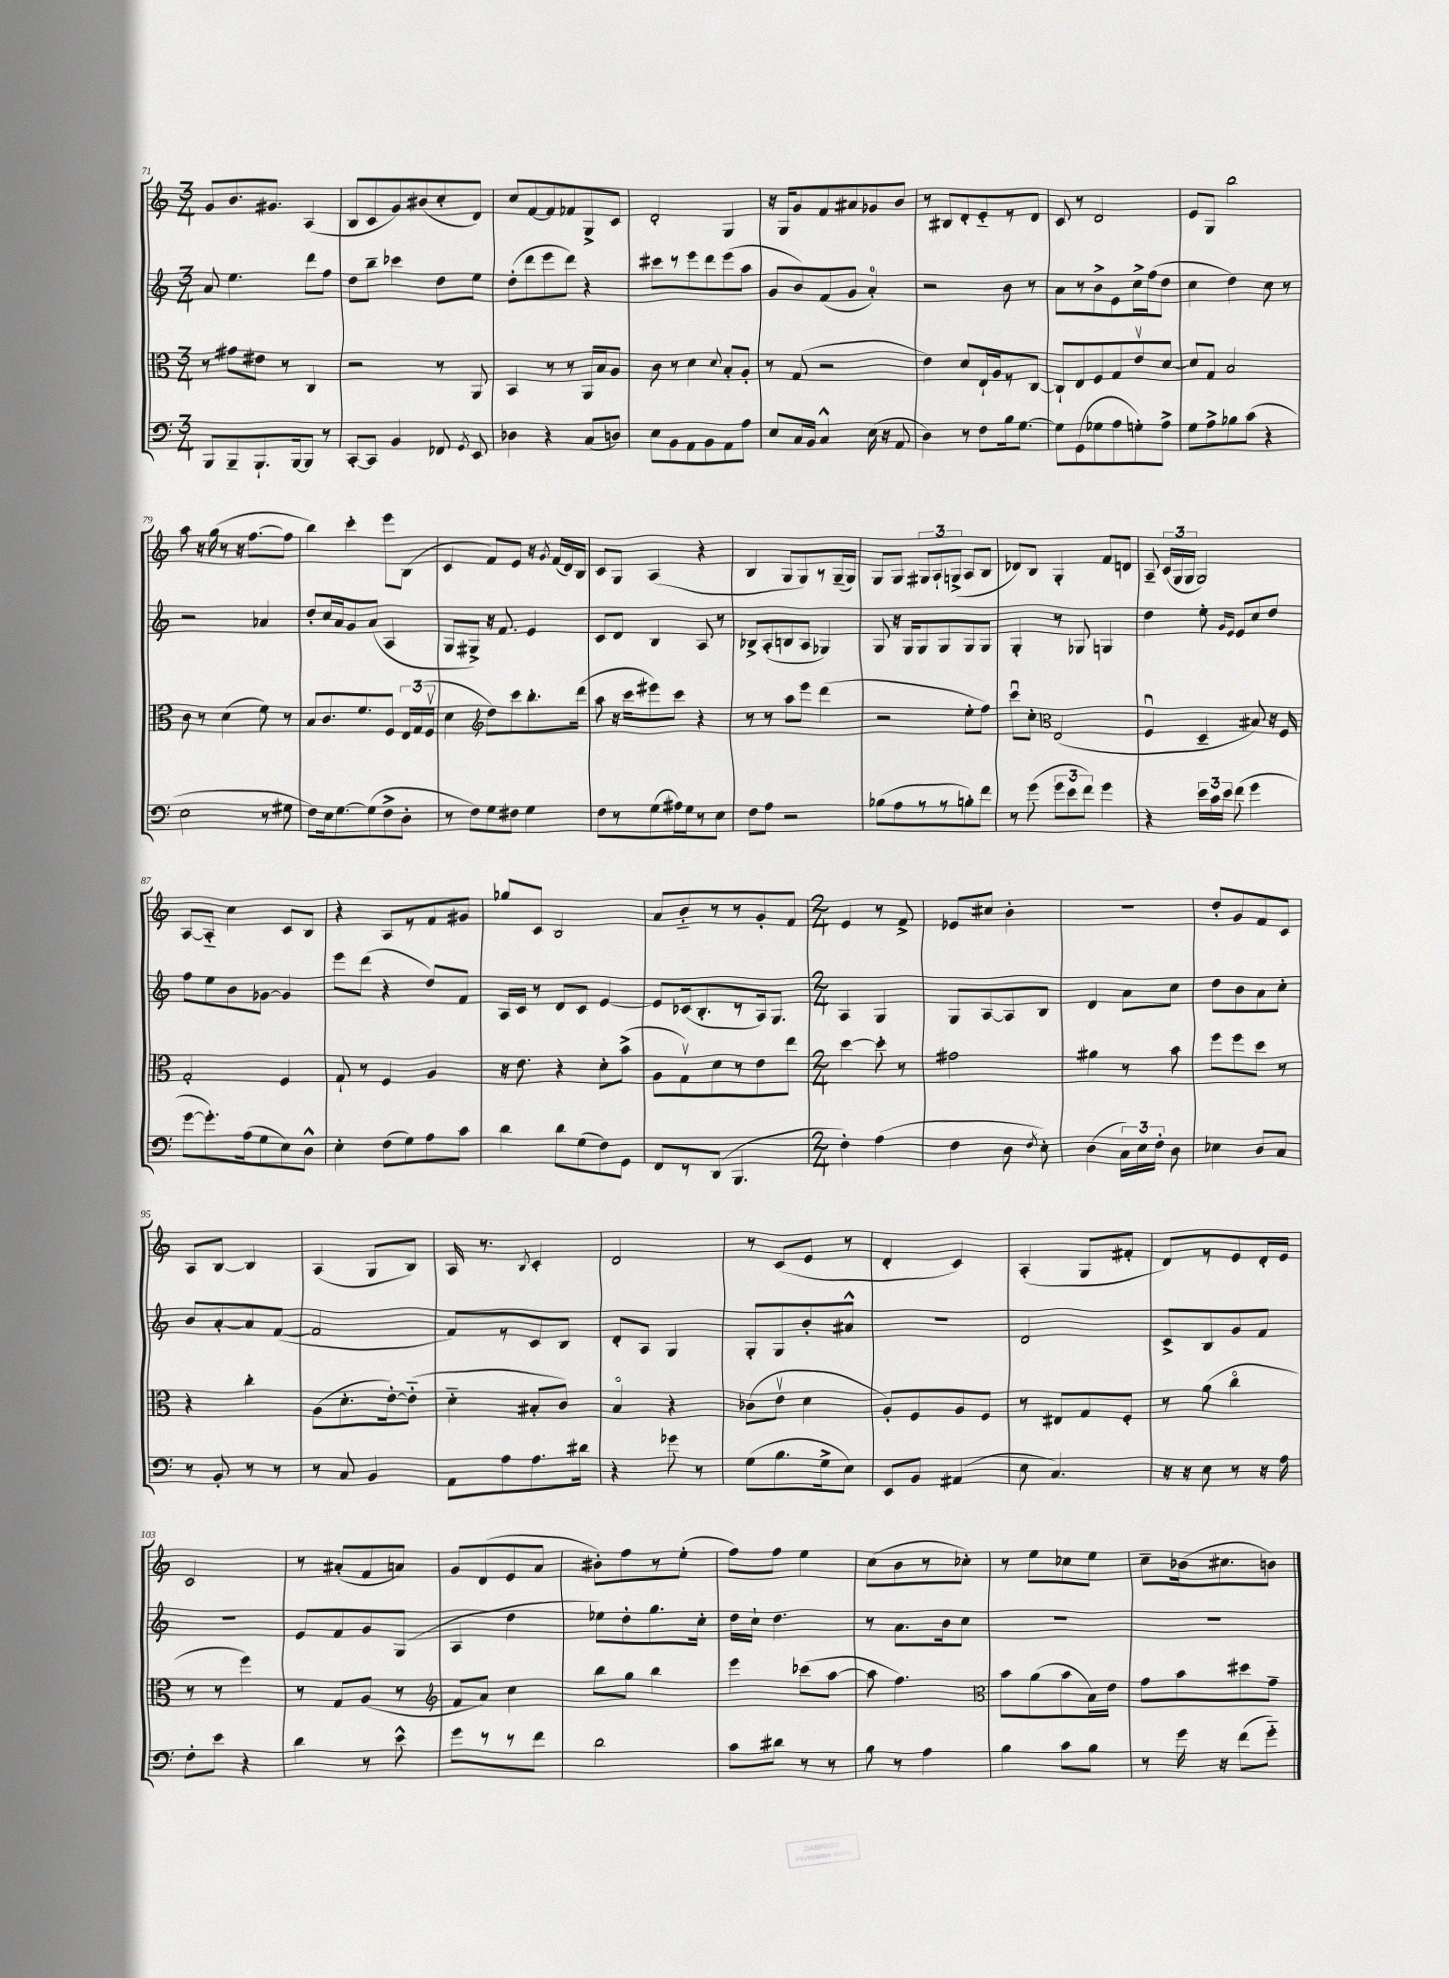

**kern	**kern	**kern	**kern
*staff4	*staff3	*staff2	*staff1
*clefF4	*clefC3	*clefG2	*clefG2
*k[]	*k[]	*k[]	*k[]
*M3/4	*M3/4	*M3/4	*M3/4
8BBB	8r	8a	8g
8BBB~	8g#	4.ee	8.b
8.BBB`	8e#	.	.
.	.	.	8.g#
.	8r	.	.
[16BBB	.	.	.
8BBB]	4C	8ddd	(4A
8r	.	8ff	.
=	=	=	=
[8CC'	2r	8dd	8B
8CC]	.	8bb~	8c
4BB	.	4ccc-	8g)
.	.	.	(8b#
8FF-	8r	8dd	8cc'
8qGG	.	.	.
8EE	8AA	8ee	8d)
=	=	=	=
4D-	4BB	(8dd'	8cc
.	.	8ddd	[8f
4r	8r	8eee	8f]
.	8r	8ddd)	8f-
(8C	16AA	4r	8G^
.	16B	.	.
8D)	8A	.	8c
=	=	=	=
8E	8c	8ccc#	2d'
8BB	8r	8r	.
8AA	4d	8eee	.
8BB	.	8ddd	.
.	8qqd	.	.
8AA	8B'	(8eee	4G
8A	8A'	8aa	.
=	=	=	=
8E	8r	8g	16r
.	.	.	16G
16C	(8G	8b)	8g
16BB	.	.	.
4C^^	2r	(8f	8f
.	.	8g	8a#
(16E	.	4a')	8g-
16r	.	.	.
8AA	.	.	8b
=	=	=	=
4D)	4e)	2r	8r
.	.	.	8B#
8r	8d	.	8d'
8F	16E`	.	8e'~
.	16A	.	.
16B	8r	8b	8r
[8.G	.	.	.
.	[8C	8r	8d
=	=	=	=
8G]	8C`]	8a	8c
(8GG	8E	8r	8r
8G-	8F	8b^	2d
8A	8G	8e	.
8G')	8ev	16cc^	.
.	.	(16ff	.
8A^	[8d	8dd	.
=	=	=	=
8G	8d]	4cc	8e
8A^	8G	.	8G
8B-	2B	4dd)	2bb
(8c	.	.	.
4r	.	8cc	.
.	.	8r	.
=	=	=	=
2E	8c	2r	8aa
.	8r	.	16r
.	.	.	(16gg
.	(4d	.	8r
.	.	.	16r
.	.	.	[8.ff
8r	8f)	4a-	.
8G#	8r	.	8ff]
=	=	=	=
8F)	8B	8dd'	4bb)
16E	8.c	16cc	.
[8.G	.	16a	.
.	.	8g	4ccc'
.	8.f	.	.
(8G]	.	(8a	.
8F^	8F	4A	8eee
8D'	24E	.	(8B
.	(24G	.	.
.	24Fv	.	.
=	=	=	=
8r	4d	8G	4c
8F)	.	8G#^)	.
*	*clefG2	*	*
8G	8dd)	16r	8f)
.	.	8.f	.
8F#	8ccc	.	8e
4G	8.bb'	4e	16r
.	.	.	8qg
.	.	.	(16f
.	.	.	16d)
.	(16ddd	.	16B
=	=	=	=
8F	8aa	8c	8c
8r	16r	8d	8G
.	16ccc	.	.
(8G	8eee#)	4B	(4A
16A#)	8ccc	.	.
16G	.	.	.
8r	4r	8A	4r
8E	.	8r	.
=	=	=	=
8F	8r	8B-^	4B
8A	8r	(8A'	.
2r	8aa	8B	8G
.	8eee	8A	8G)
.	(4ddd	4G-)	8r
.	.	.	(16G~
.	.	.	16G)
=	=	=	=
(8B-	2r	8G	8G
8A	.	16r	8G
.	.	16G	.
8r	.	8G	12G#
.	.	.	12A`
8r	.	8G	.
.	.	.	(12G^
8B')	8ee'	8G	8A
8f	8ff)	8G	8B
=	=	=	=
8r	8cccu	4G'	8d-)
(8g	8cc'	.	8B
*	*clefC3	*	*
12g	(2E	8r	4G'
12e	.	.	.
.	.	8G-	.
12f)	.	.	.
4g	.	4G	8f
.	.	.	8d
=	=	=	=
4r	4Fu	4dd	8A~
.	.	.	(24c
.	.	.	24G
.	.	.	24G
24e	4D~	8ee'	2G)
24c	.	.	.
24e	.	.	.
.	.	16qqg	.
.	.	16qqe	.
(8f	.	8e	.
4g	8B#)	8cc	.
.	16r	8dd	.
.	16F	.	.
=	=	=	=
[8g	2G'	8ff	[8A
8.g'])	.	8ee	8A'~]
.	.	8b	4cc
(16A	.	.	.
8G	.	[8g-	.
8E)	4F	4g-]	8c
8D^^	.	.	8B
=	=	=	=
4E'	8G`	8eee	4r
.	8r	(8ddd	.
(8F	4F	4r	8A
8G)	.	.	8r
8A	4A	8dd)	8f
8c	.	8f	8g#
=	=	=	=
4d	16r	16A	8gg-
.	8.e	16c	.
.	.	8r	8c
8d	4r	8d	2B
(8G	.	8c	.
8F)	8d'	[4e	.
8GG	(8b^	.	.
=	=	=	=
8FF	8A	8e]	8a
8r	8Gv)	(16c-	8b'~
.	.	8.B'	.
(8DD	8d	.	8r
4.BBB	8r	8r	8r
.	8e	16A)	8g'
.	.	8.G	.
.	8ee	.	8f
=	=	=	=
*M2/4	*M2/4	*M2/4	*M2/4
4F')	[4dd	4A	4e
(4A	8dd']	4G	8r
.	8r	.	8f^
=	=	=	=
4F	2g#	8G	8e-
.	.	[8A	8cc#
8D	.	8A]	4b'
8qF	.	.	.
8E')	.	8B	.
=	=	=	=
(4D	4a#	4d	2r
24C)	8r	8a	.
24E	.	.	.
24F'	.	.	.
8D	8b	8cc	.
=	=	=	=
4E-	8ff	8dd	8dd'
.	8ff	8b	8g
8D	8dd	8a	8f
8C	8r	8cc'	8c
=	=	=	=
8r	4r	8b	8A
8BB'	.	[8a'	[8B
8r	4cc'	8a]	4B]
8r	.	([8f	.
=	=	=	=
8r	(8A	2f]	(4A
8C	8.d'	.	.
4BB	.	.	8G
.	[16e')	.	.
.	(8e'~]	.	8B)
=	=	=	=
8AA	4d'~	8f)	16A
.	.	.	8.r
8A	.	8r	.
.	.	.	8qB
8.A	8B#'	8c	4c'
.	8c)	8B	.
16d#	.	.	.
=	=	=	=
4r	4Bo	8d'	2d
.	.	8A	.
8g-	4r	4G	.
8r	.	.	.
=	=	=	=
(8G	(8c-	8G'	8r
8.B	8ev	8G	(8c
.	4d	8b'	8e
16G^	.	.	.
8E)	.	8a#^^	8r
=	=	=	=
8EE	8A')	2r	4d'
8BB	8F	.	.
(4AA#	8A	.	4c)
.	8F	.	.
=	=	=	=
8E	8r	2d	(4A'
4.C)	8E#	.	.
.	8G	.	8G
.	8F'	.	8f#'
=	=	=	=
16r	8r	8c^	8d)
16r	.	.	.
8E	(8a	8B	8r
8r	4cco	8g	8e
16r	.	8f	16d'
16A	.	.	16e
=	=	=	=
8F'	8r	2r	2c
8e	8r	.	.
4r	4ff)	.	.
=	=	=	=
4d	8r	8e	8r
.	8G	8f	(8a#'
8r	(8A	8g	8f
8e^^	8r	(8G	8a)
=	=	=	=
*	*clefG2	*	*
8g	8f	4A	8g
8r	8a)	.	(8d
8r	4cc	4dd	8e
8f	.	.	8a
=	=	=	=
2d	8bb	8ee-)	8b#')
.	8gg	8dd'	8ff
.	4bb	8.gg	8r
.	.	.	(8ee'
.	.	16cc'	.
=	=	=	=
8c	4eee	16dd	8ff)
.	.	16cc`	.
8d#	.	4.dd	8ff
8r	(8ccc-	.	4ee
8r	[8aa	.	.
=	=	=	=
8B	8aa]	8r	(8cc
8r	4.ff)	8.a	8b
4A	.	.	8r
.	.	16b	.
.	.	8cc	8cc-')
=	=	=	=
*	*clefC3	*	*
4B	8b	2r	8r
.	(8a	.	8ee
8c	8b	.	8cc-
8B	16B)	.	8ee
.	16e	.	.
=	=	=	=
8r	8g	2r	8cc~
16g	8b	.	(16b-
16r	.	.	8.cc#
(8f	8dd#	.	.
8g'~)	8g~	.	8b)
==	==	==	==
*-	*-	*-	*-
